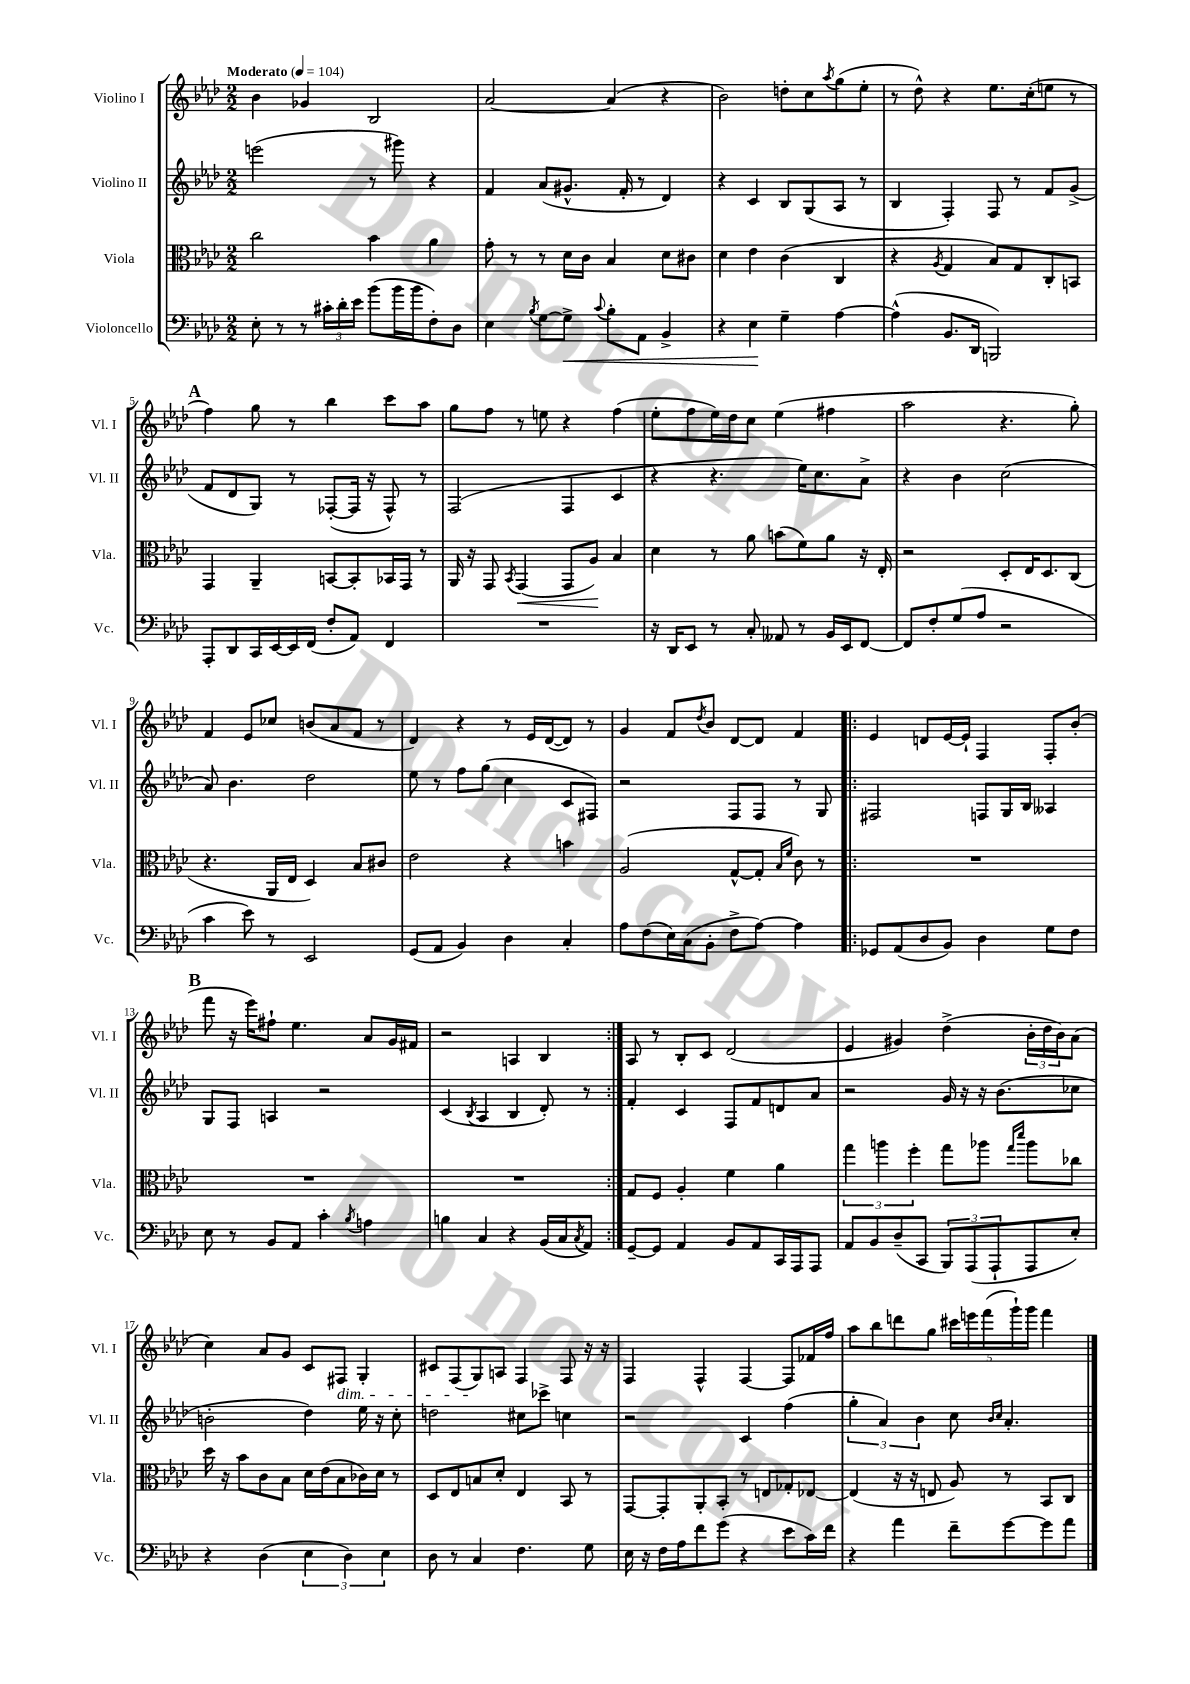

**kern	**kern	**kern	**kern
*staff4	*staff3	*staff2	*staff1
*clefF4	*clefC3	*clefG2	*clefG2
*k[b-e-a-d-]	*k[b-e-a-d-]	*k[b-e-a-d-]	*k[b-e-a-d-]
*M2/2	*M2/2	*M2/2	*M2/2
*MM104	*MM104	*MM104	*MM104
8E-'	2cc	(2eee	4b-
8r	.	.	.
8r	.	.	4g-
24c#'	.	.	.
24d-'	.	.	.
24e-	.	.	.
(8b-	4b-	8r	2B-
16b-	.	8ggg#)	.
16b-	.	.	.
8F')	4a-	4r	.
8D-	.	.	.
=	=	=	=
4E-	8g'	4f	[2a-
.	8r	.	.
8qB-	.	.	.
[8G	8r	(8a-	.
8G^]	16d-	8.g#^^	.
.	16c	.	.
8qqc	.	.	.
8B-'	4B-	.	(4a-]
.	.	16f'	.
8AA-	.	8r	.
4BB-^	8d-	4d-)	4r
.	8c#	.	.
=	=	=	=
4r	4d-	4r	2b-)
4E-	4e-	4c	.
4G~	(4c	8B-	8dd'
.	.	(8G	8cc
.	.	.	8qaa-
[4A-	4C	8A-	(8gg
.	.	8r	8ee-'
=	=	=	=
(4A-^^]	4r	4B-	8r
.	.	.	8dd-^^)
.	8qA-	.	.
8.BB-	4G	4F')	4r
16DD-	.	.	.
2BBB)	8B-)	8F	8.ee-
.	8G	8r	.
.	.	.	(16cc'
.	8C'	8f	8ee
.	8BB	(8g^	8r
=	=	=	=
8AAA-'	4GG	8f	4ff)
8DD-	.	8d-	.
16CC	4AA-~	8G)	8gg
[16EE-	.	.	.
16EE-]	.	8r	8r
(16FF	.	.	.
8F'	[8BB	([8F-'	4bb-
8AA-)	8BB']	16F-]	.
.	.	16r	.
4FF	16BB-	8F-^^)	8ccc
.	16GG	.	.
.	8r	8r	8aa-
=	=	=	=
1r	16AA-	(2F	8gg
.	16r	.	.
.	8GG	.	8ff
.	8qBB-	.	.
.	(4GG	.	8r
.	.	.	8ee
.	8GG	4F	4r
.	8A-)	.	.
.	4B-	4c	(4ff
=	=	=	=
16r	4d-	4r	8ee-'
16DD-	.	.	.
8EE-	.	.	8ff
8r	8r	4.r	16ee-)
.	.	.	16dd-
8C'	8a-	.	8cc
8AA--	(8b	.	(4ee-
8r	8f)	16ee-)	.
.	.	8.cc	.
16BB-	8a-	.	4ff#
16EE-	.	.	.
[8FF	16r	8a-^	.
.	16E-'	.	.
=	=	=	=
8FF]	2r	4r	2aa-
8F'	.	.	.
(8G	.	4b-	.
8A-	.	.	.
2r	8D-'	(2cc	4.r
.	16E-	.	.
.	8.D-	.	.
.	(8C	.	8gg')
=	=	=	=
4c	4.r	8a-)	4f
.	.	4.b-	.
8e-)	.	.	8e-
8r	16AA-	.	8cc-
.	16E-	.	.
2EE-	4D-)	2dd-	(8b
.	.	.	8a-
.	8B-	.	8f
.	8c#	.	8r
=	=	=	=
(8GG	2e-	8ee-	4d-)
8AA-	.	8r	.
4BB-)	.	8ff	4r
.	.	(8gg	.
4D-	4r	4cc	8r
.	.	.	16e-
.	.	.	([16d-
4C'	4b	8c	8d-])
.	.	8F#)	8r
=	=	=	=
8A-	(2A-	2r	4g
(8F	.	.	.
16E-)	.	.	8f
(16C	.	.	.
.	.	.	8qdd-
8BB-'	.	.	8b-
8F^	[8G^^	8F	[8d-
[8A-)	8G']	8F	8d-]
.	16qqB-	.	.
.	16qqf	.	.
4A-]	8c)	8r	4f
.	8r	8G	.
=!|:	=!|:	=!|:	=!|:
8GG-	1r	2F#	4e-
(8AA-	.	.	.
8D-	.	.	8d
8BB-)	.	.	[16e-
.	.	.	16e-`]
4D-	.	8F	4F
.	.	16G	.
.	.	16B-	.
8G	.	4A--	8F'
8F	.	.	(8b-'
=	=	=	=
8E-	1r	8G	8fff
8r	.	8F	16r
.	.	.	16eee-)
8BB-	.	4A	8ff#`
8AA-	.	.	4.ee-
4c'	.	2r	.
8qB-	.	.	.
4A	.	.	8a-
.	.	.	16g
.	.	.	16f#
=	=	=	=
4B	1r	(4c	2r
.	.	8qB-	.
4C	.	4A-	.
4r	.	4B-	4A
(16BB-	.	8d-')	4B-
16C	.	.	.
8qC	.	.	.
8AA-)	.	8r	.
=:|!	=:|!	=:|!	=:|!
[8GG~	8G	4f'	8A-
8GG]	8F	.	8r
4AA-	4A-'	4c	8B-'
.	.	.	8c
8BB-	4f	8F	(2d-
8AA-	.	8f	.
16CC	4a-	8d	.
16AAA-	.	.	.
8AAA-	.	8a-	.
=	=	=	=
8AA-	6gg	2r	4e-
8BB-	.	.	.
.	6aa	.	.
(8D-~	.	.	4g#)
.	6ff'	.	.
8CC	.	.	.
12BBB-)	8gg	16g	(4dd-^
.	.	16r	.
(12AAA-	.	.	.
.	8aa-	16r	.
12AAA-`	.	.	.
.	.	(8.b-	.
.	16qqgg	.	.
.	16qqddd-	.	.
8AAA-	8aa-	.	24b-'
.	.	.	24dd-
.	.	.	24b-)
8E-')	8cc-	8cc-	(8a-
=	=	=	=
4r	16dd-	2b'	4cc)
.	16r	.	.
.	8b-	.	.
(4D-	8c	.	8a-
.	8B-	.	8g
6E-	16d-	4dd-)	8c
.	(16e-	.	.
.	8B-	.	8F#
6D-)	.	.	.
.	16c-)	16ee-	4G'
.	16d-	16r	.
6E-	.	.	.
.	8r	8cc'	.
=	=	=	=
8D-	8D-	2dd	8c#
8r	8E-	.	(8F
4C	8B	.	8G)
.	8d-'	.	8A
4.F	4E-	8cc#	4F
.	.	8ccc-^	.
.	8BB-	4cc	8F
8G	8r	.	16r
.	.	.	16r
=	=	=	=
16E-	[8GG	2r	4F
16r	.	.	.
16F	8GG']	.	.
16A-	.	.	.
8f	8AA-'	.	4F^^
(8g	8BB-'	.	.
4r	8r	4c	[4F
.	8E	.	.
8e-	8G-'	(4ff	8F]
16c)	[8E-	.	16f-
16f	.	.	16ff
=	=	=	=
4r	(4E-]	6gg'	8aa-
.	.	.	8bb-
.	.	6a-)	.
4a-	16r	.	8ddd
.	16r	.	.
.	.	6b-	.
.	8E	.	8gg
8f~	8A-)	8cc	20ccc#
.	.	.	20eee
.	.	.	(20fff
.	.	16qqb-	.
.	.	16qqcc	.
[8g	8r	4.a-'	.
.	.	.	20ggg`)
.	.	.	20ggg
8g]	8BB-	.	4fff
8a-	8C	.	.
==	==	==	==
*-	*-	*-	*-
